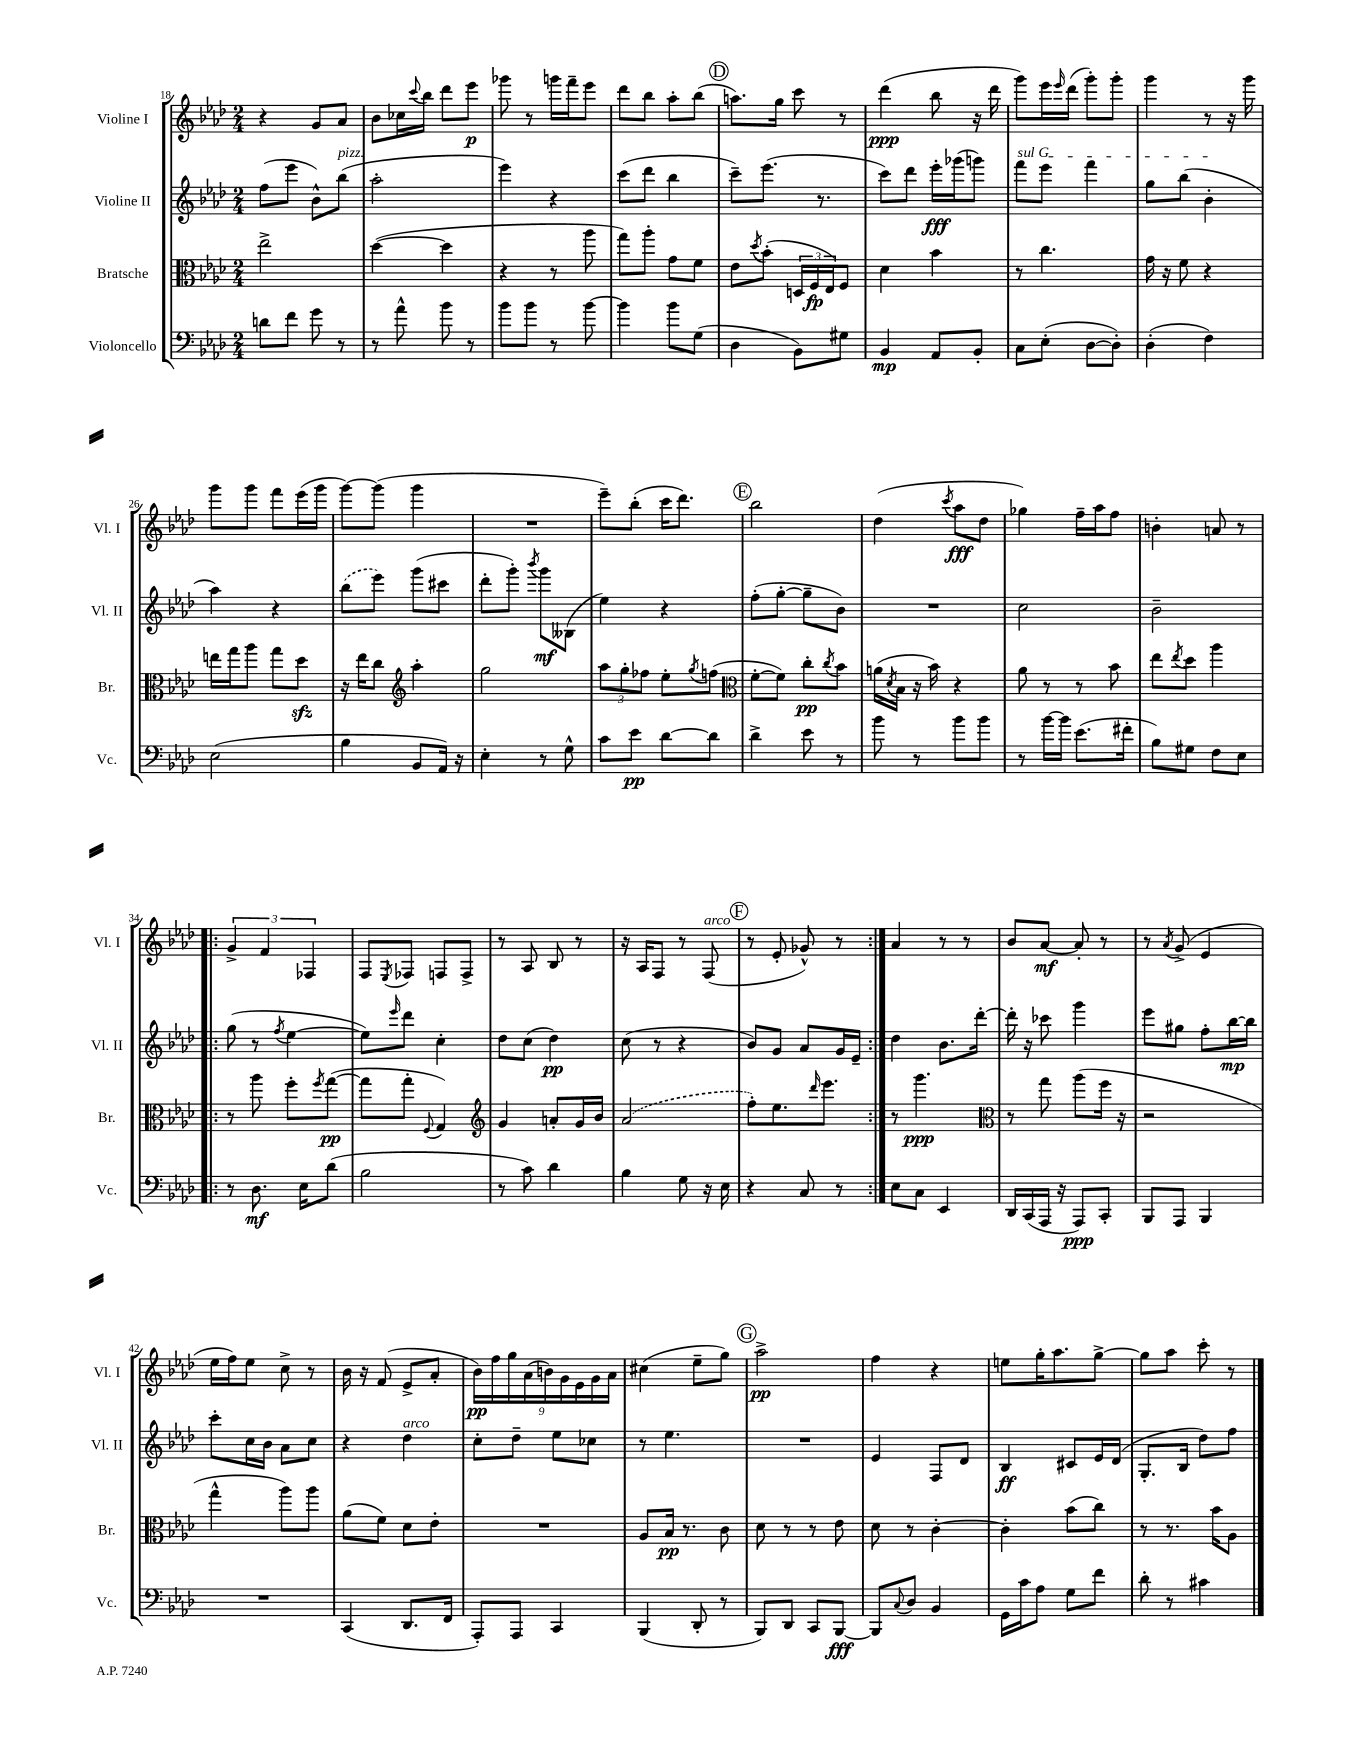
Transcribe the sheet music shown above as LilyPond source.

<<
\new StaffGroup <<
\new Staff = "s0" \with { instrumentName = "Violine I" shortInstrumentName = "Vl. I" } {
    \clef treble \key aes \major \numericTimeSignature \time 2/4
    r4 g'8 aes'8 |
    bes'8 ces''16 \appoggiatura { c'''8 } bes''16 des'''8 ees'''8\p |
    ges'''8 r8 g'''16 f'''16-- ees'''8 |
    des'''8 bes''8 aes''8-. bes''8( |
    \mark \markup { \circle "D" } a''8.) g''16 c'''8 r8 |
    des'''4\ppp( bes''8 r16 des'''16 |
    g'''8) ees'''16 \grace { ees'''16 } des'''16( g'''8-.) g'''8-. |
    g'''4 r8 r16 g'''16 |
    g'''8 g'''8 f'''8 ees'''16( g'''16 |
    g'''8~) g'''8( g'''4 |
    R2 |
    ees'''8--) bes''8-.( c'''16 des'''8.) |
    \mark \markup { \circle "E" } bes''2 |
    des''4( \acciaccatura { c'''8 } aes''8\fff des''8 |
    ges''4) f''16-- aes''16 f''8 |
    b'4-. a'8 r8 |
    \repeat volta 2 { \tuplet 3/2 { g'4-> f'4 fes4 } |
    f8 \acciaccatura { ees8 } fes8 f8 f8-> |
    r8 aes8 bes8 r8 |
    r16 aes16 f8 r8 f8^\markup { \italic "arco" }( |
    \mark \markup { \circle "F" } r8 ees'8-. ges'8-^) r8 | }
    aes'4 r8 r8 |
    bes'8 aes'8~\mf aes'8-. r8 |
    r8 \acciaccatura { aes'8 } g'8->( ees'4 |
    ees''16 f''16) ees''8 c''8-> r8 |
    bes'16 r16 f'8( ees'8-> aes'8-. |
    \tuplet 9/8 { bes'16\pp) f''16 g''16 aes'16( b'16) g'16 ees'16 g'16 aes'16 } |
    cis''4( ees''8-- g''8) |
    \mark \markup { \circle "G" } aes''2->\pp |
    f''4 r4 |
    e''8 g''16-. aes''8. g''8~-> |
    g''8 aes''8 c'''8-. r8 \bar "|." |
}
\new Staff = "s1" \with { instrumentName = "Violine II" shortInstrumentName = "Vl. II" } {
    \clef treble \key aes \major \numericTimeSignature \time 2/4
    f''8( ees'''8 bes'8-^) bes''8^\markup { \italic "pizz." }( |
    aes''2-. |
    ees'''4) r4 |
    c'''8( des'''8 bes''4 |
    \mark \markup { \circle "D" } c'''8--) ees'''8.( r8. |
    c'''8) des'''8 ees'''16-.\fff ges'''16( g'''8) |
    \once \override TextSpanner.bound-details.left.text = \markup { \italic "sul G" } f'''8\startTextSpan ees'''8 f'''4 |
    g''8 bes''8( bes'4-.\stopTextSpan |
    aes''4) r4 |
    \once \slurDashed bes''8( ees'''8) g'''8( cis'''8 |
    des'''8-. g'''8-.) \acciaccatura { bes'''8 } g'''8\mf beses8( |
    ees''4) r4 |
    \mark \markup { \circle "E" } f''8-.( g''8~-. g''8-- bes'8) |
    R2 |
    c''2 |
    bes'2-- |
    \repeat volta 2 { g''8( r8 \acciaccatura { f''8 } ees''4~ |
    ees''8) \grace { ees'''16 } des'''8 c''4-. |
    des''8 c''8( des''4\pp) |
    c''8( r8 r4 |
    \mark \markup { \circle "F" } bes'8) g'8 aes'8 g'16 ees'16-- | }
    des''4 bes'8. des'''16~-. |
    des'''16-. r16 ces'''8 g'''4 |
    ees'''8 gis''8 f''8-. bes''16~\mp bes''16 |
    c'''8-. c''16 bes'16 aes'8 c''8 |
    r4 des''4^\markup { \italic "arco" } |
    c''8-. des''8-- ees''8 ces''8 |
    r8 ees''4. |
    \mark \markup { \circle "G" } R2 |
    ees'4 f8 des'8 |
    bes4\ff cis'8 ees'16 des'16( |
    g8.-. bes16 des''8) f''8 \bar "|." |
}
\new Staff = "s2" \with { instrumentName = "Bratsche" shortInstrumentName = "Br." } {
    \clef alto \key aes \major \numericTimeSignature \time 2/4
    ees''2-> |
    des''4~( des''4 |
    r4 r8 aes''8 |
    g''8) aes''8-. g'8 f'8 |
    \mark \markup { \circle "D" } ees'8 \acciaccatura { des''8 } bes'8-.( \tuplet 3/2 { d16 f16\fp ees16) } f8 |
    des'4 bes'4 |
    r8 c''4. |
    g'16 r16 f'8 r4 |
    e''16 g''16 aes''8 g''8 des''8\sfz |
    r16 ees''16 c''8 \clef treble aes''4-. |
    g''2 |
    \tuplet 3/2 { aes''8 g''8-. fes''8 } ees''8-. \acciaccatura { g''8 } f''8( |
    \mark \markup { \circle "E" } \clef alto f'8~-. f'8) c''8-.\pp \acciaccatura { c''8 } bes'8 |
    a'16( \acciaccatura { des'8 } bes16 r16 bes'16) r4 |
    aes'8 r8 r8 bes'8 |
    ees''8 \acciaccatura { ees''8 } des''8 aes''4 |
    \repeat volta 2 { r8 aes''8 f''8-. \acciaccatura { f''8 } g''8~\pp( |
    g''8 g''8-. \appoggiatura { f8 } g4) |
    \clef treble g'4 a'8-. g'16 bes'16 |
    \once \slurDashed aes'2( |
    \mark \markup { \circle "F" } f''8-.) ees''8. \grace { des'''16 } ees'''8. | }
    r8 g'''4.\ppp |
    \clef alto r8 g''8 aes''8( f''16 r16 |
    r2 |
    g''4-^ aes''8) aes''8 |
    aes'8( f'8) des'8 ees'8-. |
    R2 |
    aes8 bes16\pp r8. c'8 |
    \mark \markup { \circle "G" } des'8 r8 r8 ees'8 |
    des'8 r8 c'4~-. |
    c'4-. bes'8( c''8) |
    r8 r8. bes'16 aes8 \bar "|." |
}
\new Staff = "s3" \with { instrumentName = "Violoncello" shortInstrumentName = "Vc." } {
    \clef bass \key aes \major \numericTimeSignature \time 2/4
    d'8 f'8 g'8 r8 |
    r8 aes'8-^ bes'8 r8 |
    bes'8 bes'8 r8 bes'8~ |
    bes'4 bes'8 g8( |
    \mark \markup { \circle "D" } des4 bes,8) gis8 |
    bes,4\mp aes,8 bes,8-. |
    c8 ees8-.( des8~ des8-.) |
    des4-.( f4) |
    ees2( |
    bes4 bes,8 aes,16) r16 |
    ees4-. r8 g8-^ |
    c'8 ees'8\pp des'8~ des'8 |
    \mark \markup { \circle "E" } des'4-> ees'8 r8 |
    bes'8 r8 bes'8 bes'8 |
    r8 bes'16~ bes'16 ees'8.( fis'16-. |
    bes8) gis8 f8 ees8 |
    \repeat volta 2 { r8 des8.\mf ees16 des'8( |
    bes2 |
    r8 c'8) des'4 |
    bes4 g8 r16 ees16 |
    \mark \markup { \circle "F" } r4 c8 r8 | }
    ees8 c8 ees,4 |
    des,16 c,16( aes,,16 r16 aes,,8\ppp) c,8-. |
    bes,,8 aes,,8 bes,,4 |
    R2 |
    c,4( des,8. f,16 |
    aes,,8-.) aes,,8 c,4 |
    bes,,4( des,8-. r8 |
    \mark \markup { \circle "G" } bes,,8) des,8 c,8 bes,,8~\fff |
    bes,,8 \appoggiatura { c8 } des8 bes,4 |
    g,16 c'16 aes8 g8 f'8 |
    des'8-. r8 cis'4 \bar "|." |
}
>>
>>
\layout { \context { \Score currentBarNumber = #18 } }
